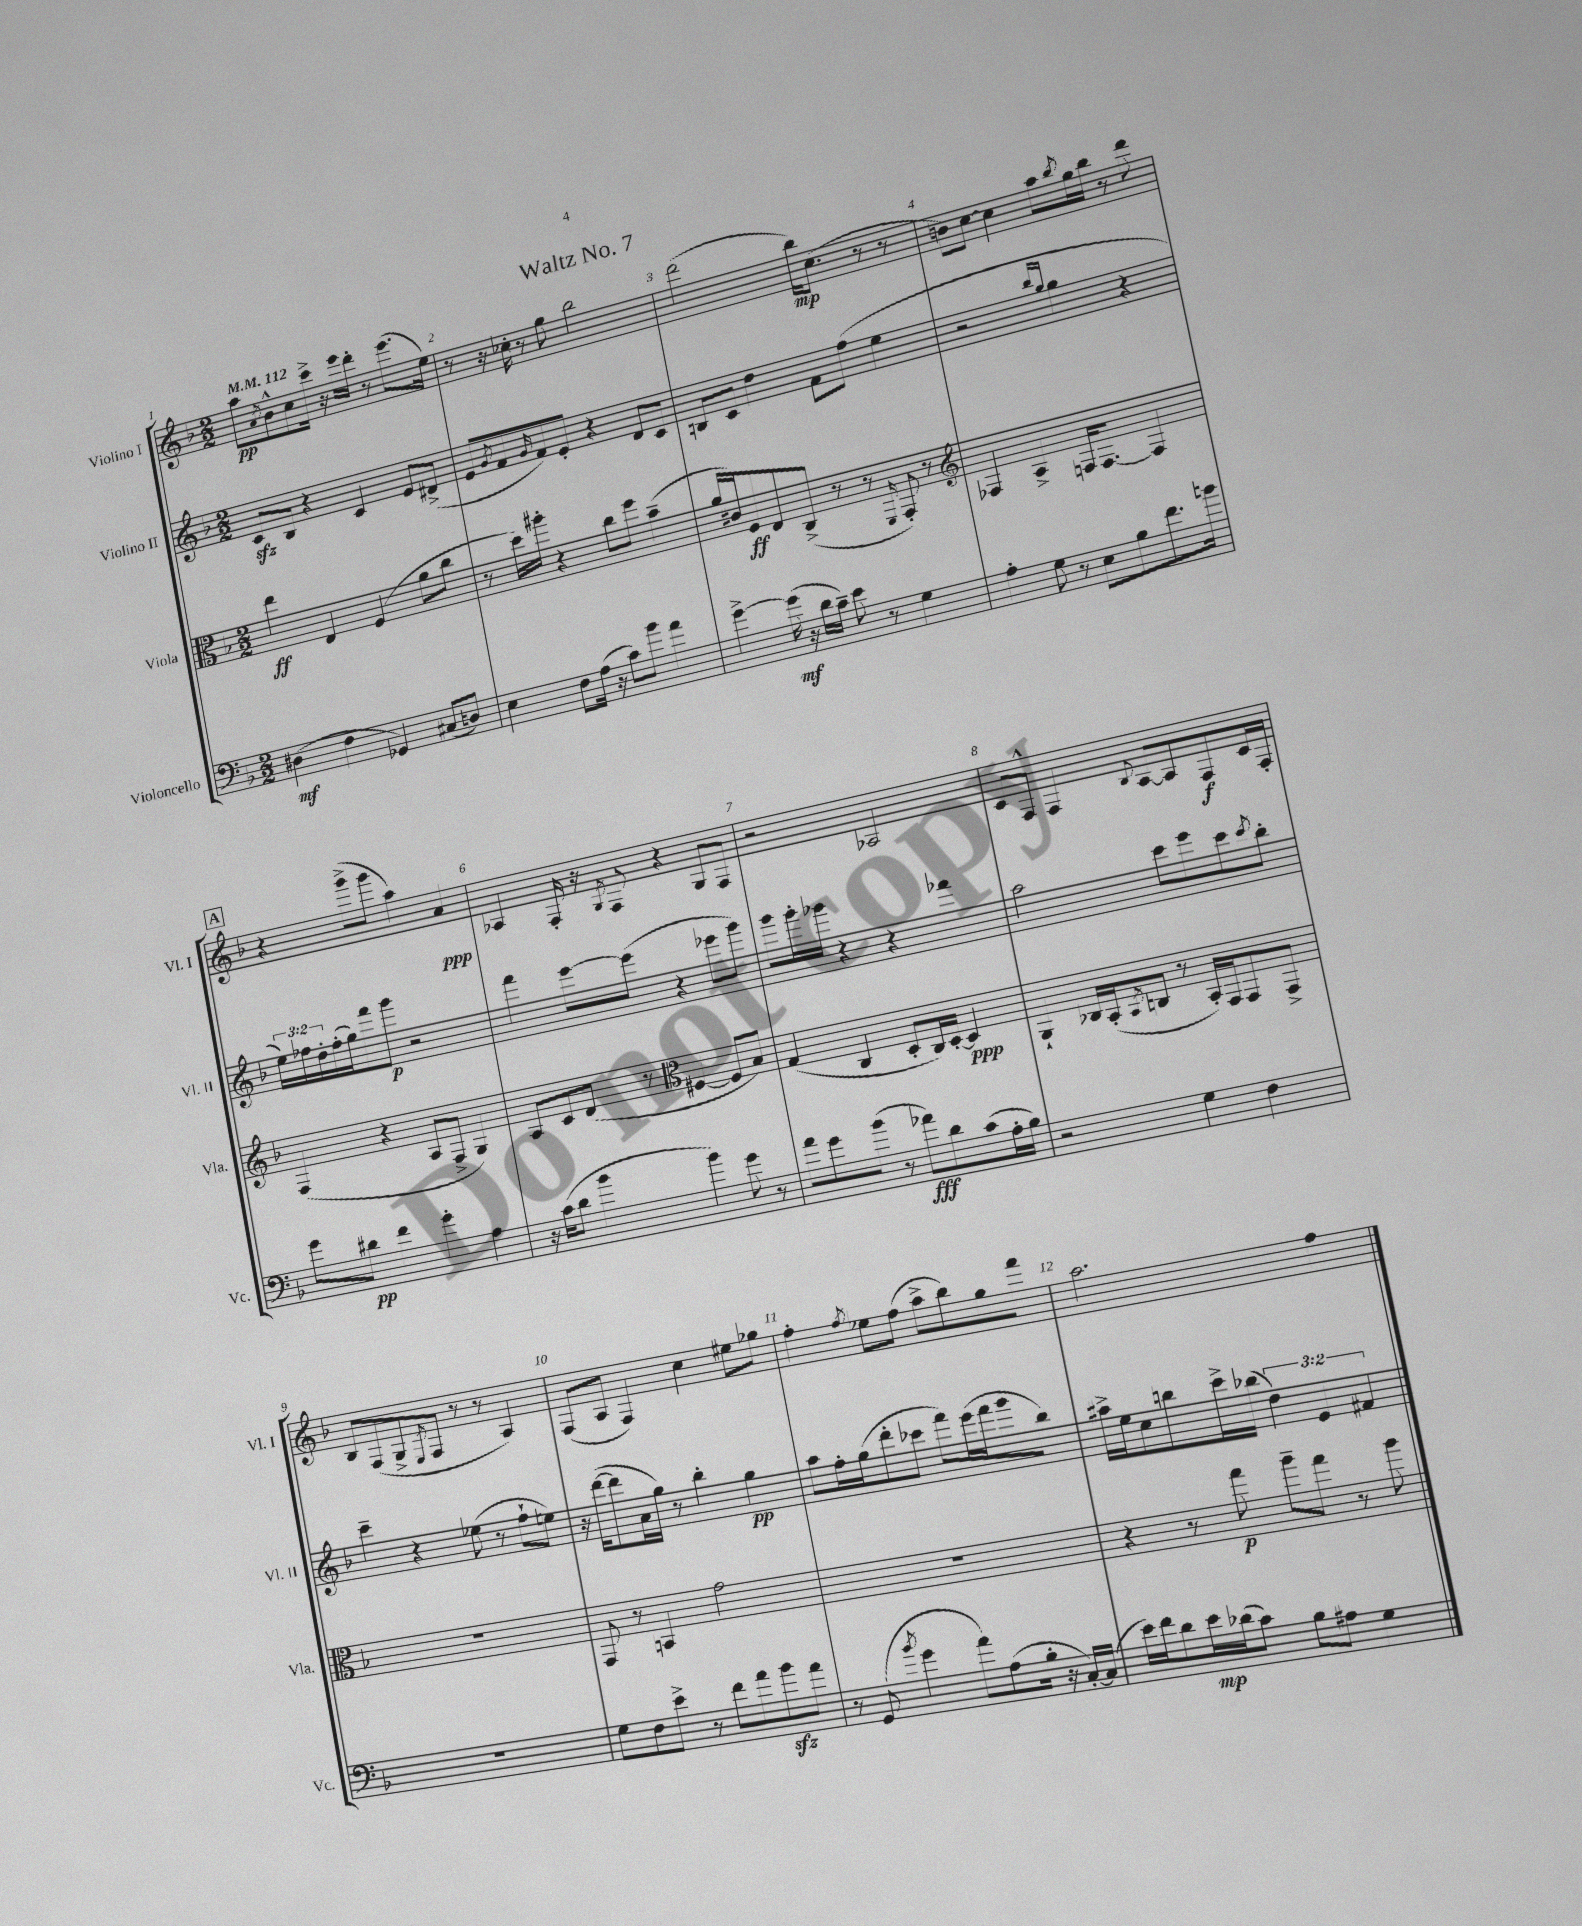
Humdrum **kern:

**kern	**dynam	**kern	**dynam	**kern	**dynam	**kern	**dynam
*part4	*part4	*part3	*part3	*part2	*part2	*part1	*part1
*staff4	*staff4	*staff3	*staff3	*staff2	*staff2	*staff1	*staff1
*I"Violoncello	*	*I"Viola	*	*I"Violino II	*	*I"Violino I	*
*I'Vc.	*	*I'Vla.	*	*I'Vl. II	*	*I'Vl. I	*
*clefF4	*	*clefC3	*	*clefG2	*	*clefG2	*
*k[b-]	*	*k[b-]	*	*k[b-]	*	*k[b-]	*
*M2/2	*	*M2/2	*	*M2/2	*	*M2/2	*
*MM112	*	*MM112	*	*MM112	*	*MM112	*
=1	=1	=1	=1	=1	=1	=1	=1
(4D#X\	mf	4ee\	ff	8czz/L	.	8aa\L	pp
.	.	.	.	.	.	8qa/	.
.	.	.	.	8B-/J	.	8b-^^\	.
4F\	.	4E/	.	4r	.	8cc\	.
.	.	.	.	.	.	16ccc^\Jk	.
.	.	.	.	.	.	16r	.
4GG-X/)	.	(4F/	.	4c/	.	16eee\LL	.
.	.	.	.	.	.	16ddd'\JJ	.
.	.	.	.	.	.	8r	.
(8C#X/L	.	8a\L	.	8e/L	.	(8.eee\L	.
8Dn/J)	.	8cc\J	.	(8d#X^/J	.	.	.
.	.	.	.	.	.	16ee\Jk)	.
=2	=2	=2	=2	=2	=2	=2	=2
4E\	.	8r	.	8e/L	.	8r	.
.	.	.	.	8qg/	.	.	.
.	.	16dd\LL)	.	8f/	.	16r	.
.	.	16aa#X'\JJ	.	.	.	16cc-X'\	.
.	.	.	.	16qqg/	.	.	.
8F\L	.	4r	.	8f/)	.	8r	.
(16A\Jk	.	.	.	8e'/J	.	8gg\	.
16r	.	.	.	.	.	.	.
8c\L)	.	8cc\L	.	4r	.	2bb-\	.
8b-\J	.	8ff\J	.	.	.	.	.
4a\	.	(4b-~\	.	8d/L	.	.	.
.	.	.	.	8c/J	.	.	.
=3	=3	=3	=3	=3	=3	=3	=3
[4g^\	.	16a/LL	.	8Bn/L	.	(2ddd\	.
.	.	16c#X/J)	.	.	.	.	.
.	.	8F/	ff	8c/J	.	.	.
(16g\]	mf	8E/	.	4dd\	.	.	.
16r	.	.	.	.	.	.	.
16d\LL	.	(8C^/J	.	.	.	.	.
16c~\JJ)	.	.	.	.	.	.	.
8e\	.	8r	.	8f\L	.	16bb-\KL)	mp
.	.	.	.	.	.	(8.cc\J	.
8r	.	8r	.	(8ff\J	.	.	.
.	.	16qqFF/	.	.	.	.	.
4G\	.	8GG'/)	.	4ee\	.	8r	.
.	.	8r	.	.	.	8r	.
=4	=4	=4	=4	=4	=4	=4	=4
*	*	*clefG2	*	*	*	*	*
4A'\	.	4F-X/	.	2r	.	8bn\L)	.
.	.	.	.	.	.	[8cc\J	.
8G\	.	4A^/	.	.	.	4cc\]	.
8r	.	.	.	.	.	.	.
.	.	.	.	16qqbb-/LL	.	.	.
.	.	.	.	16qqgg/JJ	.	.	.
8E\L	.	16Fn/KL	.	4gg\	.	8aa\L	.
.	.	[8.F/J	.	.	.	.	.
.	.	.	.	.	.	8qbb-/	.
8B-\	.	.	.	.	.	16gg\L	.
.	.	.	.	.	.	16bb-\JJ	.
8.f\	.	4F/]	.	4r	.	8r	.
.	.	.	.	.	.	8ddd\	.
16bn\Jk	.	.	.	.	.	.	.
!!LO:LB:g=z
!!LO:REH:place=s1:t=A
=5	=5	=5	=5	=5	=5	=5	=5
8g\L	.	(4F/	.	24ee\LL)	.	4r	.
.	.	.	.	24ff-X\	.	.	.
.	.	.	.	24dd'\	.	.	.
8d#X\J	pp	.	.	(16ff-'\	.	.	.
.	.	.	.	16gg\J)	.	.	.
4f\	.	4r	.	8fff\	.	(8ggg^\L	.
.	.	.	.	8ggg\J	p	8ggg\J	.
4g'\	.	8A/L	.	2r	.	4aa\)	.
.	.	8F^/J	.	.	.	.	.
4A\	.	4G/)	.	.	.	4a/	ppp
=6	=6	=6	=6	=6	=6	=6	=6
16r	.	8A/L	.	4fff\	.	4A-X/	.
(16c\KL	.	.	.	.	.	.	.
8d\J	.	8c/	.	.	.	.	.
4b-\	.	(8d/J	.	[8eee\L	.	16F'/	.
.	.	.	.	.	.	16r	.
.	.	.	.	.	.	8qG/	.
.	.	8r	.	(8eee\J]	.	8F/	.
*	*	*clefC3	*	*	*	*	*
4b-\)	.	[4F#X/	.	4r	.	4r	.
8g\	.	8F#/L]	.	8eee-X\L	.	8G/L	.
8r	.	8B-/J)	.	8ggg\J)	.	8F/J	.
=7	=7	=7	=7	=7	=7	=7	=7
8a\L	.	(4G/	.	8ggg\L	.	2r	.
8g\	.	.	.	16ggg'\L	.	.	.
.	.	.	.	16ggg-X\JJ	.	.	.
(8b-\J	.	4C/	.	4r	.	.	.
8r	.	.	.	.	.	.	.
8a-X\L)	fff	8D'/L	.	4r	.	2A-X/	.
8d\	.	16C/L)	.	.	.	.	.
.	.	[16D'/JJ	.	.	.	.	.
(8c\	.	4D/]	ppp	4fff-X\	.	.	.
16A'\L	.	.	.	.	.	.	.
16B-\JJ)	.	.	.	.	.	.	.
=8	=8	=8	=8	=8	=8	=8	=8
2r	.	4AA`/	.	2aa\	.	8c/L	.
.	.	.	.	.	.	8F^^/J	.
.	.	16C-X/LL	.	.	.	4F/	.
.	.	(16BB-'/J	.	.	.	.	.
.	.	8qBB-/	.	.	.	.	.
.	.	8Cn/J	.	.	.	.	.
.	.	.	.	.	.	8qqB-/	.
4G\	.	8r	.	8ccc\L	.	[8A/L	.
.	.	16BB-'/LL)	.	8eee\	.	8A/]	.
.	.	16GG/J	.	.	.	.	.
4F\	.	8GG/	.	8ccc\	.	8F/	f
.	.	.	.	8qccc/	.	.	.
.	.	8GG^/J	.	8bb-'\J	.	16c/L	.
.	.	.	.	.	.	16F'/JJ	.
!!LO:LB:g=z
=9	=9	=9	=9	=9	=9	=9	=9
1r	.	1r	.	4ccc~\	.	8B-/L	.
.	.	.	.	.	.	(8F/	.
.	.	.	.	4r	.	8G^/	.
.	.	.	.	.	.	8qE/	.
.	.	.	.	.	.	8F/J	.
.	.	.	.	(8ee-X\	.	8r	.
.	.	.	.	8r	.	8r	.
.	.	.	.	8ff`\L	.	4A/)	.
.	.	.	.	8een\J)	.	.	.
=10	=10	=10	=10	=10	=10	=10	=10
8G\L	.	8GG/	.	16r	.	(8F/L	.
.	.	.	.	([16ddd\KL	.	.	.
8F\	.	8r	.	8ddd\]	.	8A/J	.
8e^\J	.	4BBn/	.	16a\L	.	4F/)	.
.	.	.	.	16gg\JJ)	.	.	.
8r	.	.	.	8r	.	.	.
8f\L	.	2g\	.	4bb-'\	.	4cc\	.
8a\	.	.	.	.	.	.	.
8b-zz\	.	.	.	4gg\	pp	8ee#X\L	.
8a\J	.	.	.	.	.	8gg-X\J	.
=11	=11	=11	=11	=11	=11	=11	=11
8r	.	1r	.	8aa\L	.	4ff'\	.
(8GG/	.	.	.	16ff'\L	.	.	.
.	.	.	.	(16gg\J	.	.	.
8qb-/	.	.	.	.	.	8qff/	.
4g\	.	.	.	8ddd'\	.	8ee-X\L	.
.	.	.	.	8ccc-X\J	.	(8ff\J	.
8a\L)	.	.	.	8fff\L)	.	8aa^\L	.
(8A\	.	.	.	(16eee\L	.	8bb-\)	.
.	.	.	.	16fff\J	.	.	.
16B-'\Jk	.	.	.	8ggg\	.	8gg\	.
16r	.	.	.	.	.	.	.
[16C'/LL)	.	.	.	8bb-\J)	.	8fff\J	.
(16C/JJ]	.	.	.	.	.	.	.
=12	=12	=12	=12	=12	=12	=12	=12
16e\LL)	.	4r	.	16aa#X^\LL	.	2.aa\	.
16f\J	.	.	.	16ee\J	.	.	.
8d\	.	.	.	8cc\	.	.	.
16e\L	mp	8r	.	8bbn\	.	.	.
(16d-X\J	.	.	.	.	.	.	.
8c\J)	.	8gg\	p	16ccc^\L	.	.	.
.	.	.	.	(16bb-X\JJ	.	.	.
8B-\L	.	8aa~\L	.	6dd\)	.	.	.
8A#X\J	.	8gg\J	.	.	.	.	.
.	.	.	.	6e/	.	.	.
4G\	.	8r	.	.	.	4ff\	.
.	.	.	.	6f#X/	.	.	.
.	.	8aa\	.	.	.	.	.
==	==	==	==	==	==	==	==
*-	*-	*-	*-	*-	*-	*-	*-
